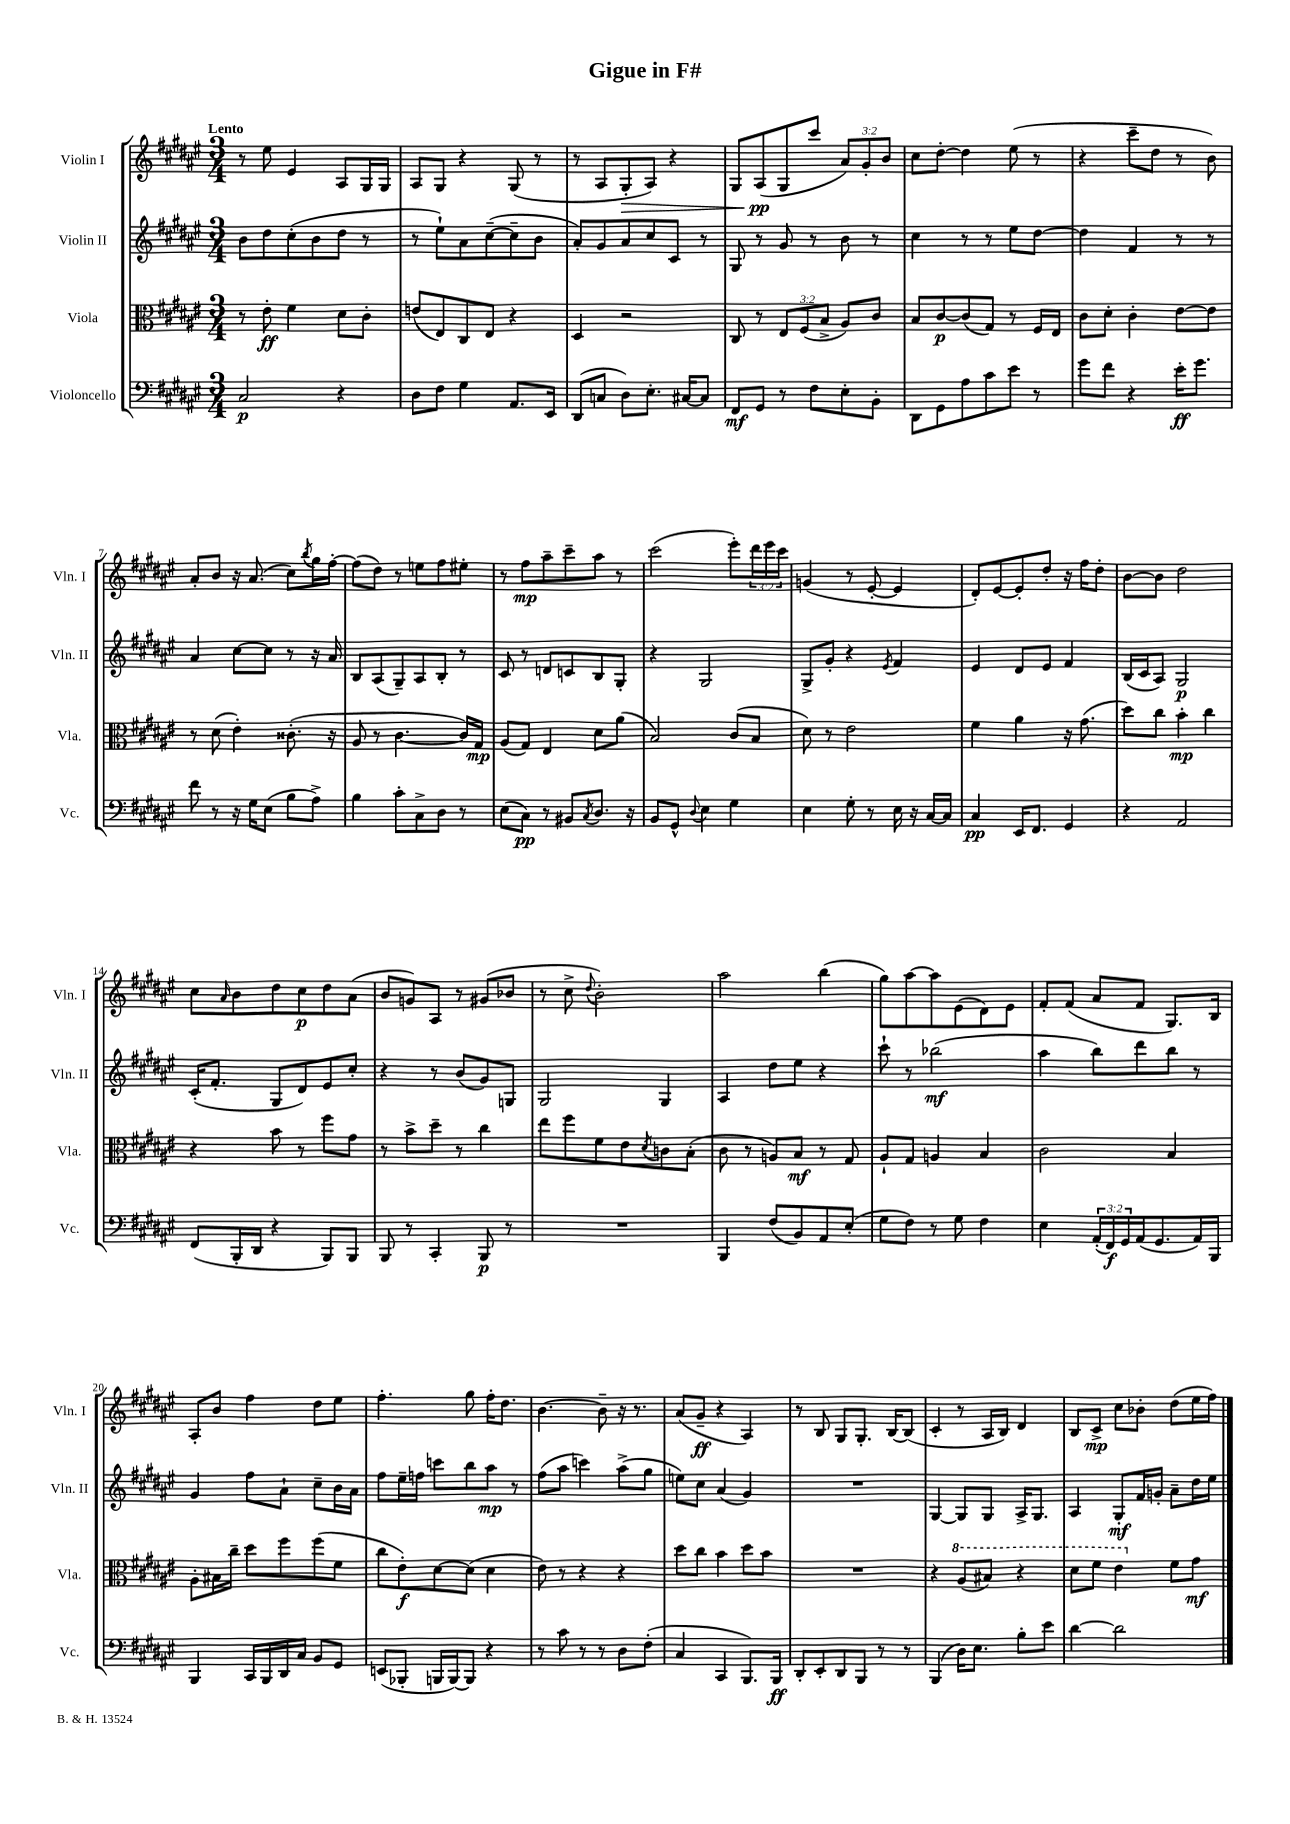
\header { title = "Gigue in F#" }
<<
\new StaffGroup <<
\new Staff = "s0" \with { instrumentName = "Violin I" shortInstrumentName = "Vln. I" } {
    \clef treble \key fis \major \numericTimeSignature \time 3/4 \override Staff.TupletNumber.text = #tuplet-number::calc-fraction-text \tempo "Lento"
    r8 eis''8 eis'4 ais8 gis16 gis16 |
    ais8 gis8 r4 gis8( r8 |
    r8 ais8 gis8-.\> ais8) r4 |
    gis8 ais8\pp\!( gis8 cis'''8 \tuplet 3/2 { ais'8) gis'8-. b'8 } |
    cis''8 dis''8~-. dis''4 eis''8( r8 |
    r4 cis'''8-- dis''8 r8 b'8) |
    ais'8-. b'8 r16 ais'8.( cis''8) \acciaccatura { b''8 } gis''16 fis''16~-. |
    fis''8( dis''8) r8 e''8 fis''8 eis''8-. |
    r8 fis''8\mp ais''8-- cis'''8-- ais''8 r8 |
    cis'''2( eis'''8-.) \tuplet 3/2 { dis'''16 eis'''16 cis'''16 } |
    g'4( r8 eis'8~-. eis'4 |
    dis'8-.) eis'8~ eis'8-. dis''8-. r16 fis''16 dis''8-. |
    b'8~ b'8 dis''2 |
    cis''8 \grace { ais'16 } b'8 dis''8 cis''8\p dis''8 ais'8( |
    b'8 g'8) ais8 r8 gis'8( bes'8 |
    r8 cis''8-> \appoggiatura { dis''8 } b'2-.) |
    ais''2 b''4( |
    gis''8) ais''8~ ais''8 eis'8( dis'8) eis'8 |
    fis'8-. fis'8( ais'8 fis'8 gis8.) b16 |
    ais8-. b'8 fis''4 dis''8 eis''8 |
    fis''4.-. gis''8 fis''16-. dis''8. |
    b'4.~ b'8-- r16 r8. |
    ais'8( gis'8--\ff r4 ais4) |
    r8 b8 gis8 gis8.-. b16~ b8( |
    cis'4-. r8 ais16 b16) dis'4 |
    b8 cis'8->\mp cis''8 bes'8-. dis''8( eis''16 fis''16) \bar "|." |
}
\new Staff = "s1" \with { instrumentName = "Violin II" shortInstrumentName = "Vln. II" } {
    \clef treble \key fis \major \numericTimeSignature \time 3/4
    b'8 dis''8 cis''8-.( b'8 dis''8 r8 |
    r8 eis''8-!) ais'8 cis''8~--( cis''8-- b'8 |
    ais'8-.) gis'8 ais'8 cis''8 cis'8 r8 |
    gis8 r8 gis'8 r8 b'8 r8 |
    cis''4 r8 r8 eis''8 dis''8~ |
    dis''4 fis'4 r8 r8 |
    ais'4 cis''8~ cis''8 r8 r16 ais'16 |
    b8 ais8( gis8--) ais8 b8-. r8 |
    cis'8 r8 d'8 c'8 b8 gis8-. |
    r4 gis2 |
    gis8-> gis'8-. r4 \acciaccatura { eis'8 } fis'4 |
    eis'4 dis'8 eis'8 fis'4 |
    b16( cis'16 ais8) gis2\p |
    cis'16-.( fis'8.-. gis8 dis'8) eis'8 cis''8-. |
    r4 r8 b'8( gis'8) g8 |
    gis2 gis4 |
    ais4 dis''8 eis''8 r4 |
    cis'''8-! r8 bes''2\mf( |
    ais''4 b''8) dis'''8 b''8 r8 |
    gis'4 fis''8 ais'8-! cis''8-- b'16 ais'16 |
    fis''8 eis''16-- f''16 c'''8 b''8 ais''8\mp r8 |
    fis''8( ais''8 c'''4) ais''8->( gis''8 |
    e''8) cis''8 ais'4( gis'4) |
    R2. |
    gis4~ gis8 gis8 ais16-> gis8. |
    ais4 gis8-.\mf fis'16 g'16-. ais'8-- dis''16 eis''16 \bar "|." |
}
\new Staff = "s2" \with { instrumentName = "Viola" shortInstrumentName = "Vla." } {
    \clef alto \key fis \major \numericTimeSignature \time 3/4 \override Staff.TupletNumber.text = #tuplet-number::calc-fraction-text
    r8 eis'8-.\ff fis'4 dis'8 cis'8-. |
    e'8( eis8) cis8 eis8 r4 |
    dis4 r2 |
    cis8 r8 \tuplet 3/2 { eis8 fis8( b8-> } ais8) cis'8 |
    b8 cis'8~\p cis'8( gis8) r8 fis16 eis16 |
    cis'8 dis'8-. cis'4-. eis'8~ eis'8 |
    r8 dis'8( eis'4-.) cisis'8.-.( r16 |
    ais8 r8 cis'4.~ cis'16) gis16\mp |
    ais8( gis8) eis4 dis'8 ais'8( |
    b2) cis'8( b8 |
    dis'8) r8 eis'2 |
    fis'4 ais'4 r16 gis'8.( |
    dis''8) cis''8 b'4-.\mp cis''4 |
    r4 b'8 r8 fis''8 gis'8 |
    r8 b'8-> dis''8-- r8 cis''4 |
    eis''8 fis''8 fis'8 eis'8 \acciaccatura { dis'8 } c'8 b8-.( |
    cis'8 r8 a8) b8\mf r8 gis8 |
    ais8-! gis8 a4 b4 |
    cis'2 b4 |
    ais8-. bis16 cis''16-- dis''8 fis''8 fis''8( fis'8 |
    cis''8 eis'8-.\f) dis'8~ dis'8( dis'4 |
    eis'8) r8 r4 r4 |
    dis''8 cis''8 b'4 dis''8 b'8 |
    R2. |
    r4 \ottava #1 ais'8( bis'8) r4 |
    dis''8 fis''8 eis''4 \ottava #0 fis'8 gis'8\mf \bar "|." |
}
\new Staff = "s3" \with { instrumentName = "Violoncello" shortInstrumentName = "Vc." } {
    \clef bass \key fis \major \numericTimeSignature \time 3/4 \override Staff.TupletNumber.text = #tuplet-number::calc-fraction-text
    cis2\p r4 |
    dis8 fis8 gis4 ais,8. eis,16 |
    dis,8( c8 dis8) eis8.-. cis16~ cis8 |
    fis,8\mf gis,8 r8 fis8 eis8-. b,8-. |
    dis,8 gis,8 ais8 cis'8 eis'8 r8 |
    gis'8 fis'8 r4 eis'16-.\ff gis'8. |
    fis'8 r8 r16 gis16 eis8( b8 ais8->) |
    b4 cis'8-. cis8-> dis8 r8 |
    eis8( cis8\pp) r8 bis,8 \acciaccatura { cis8 } dis8. r16 |
    b,8 gis,8-^ \appoggiatura { dis8 } eis4 gis4 |
    eis4 gis8-. r8 eis16 r16 cis16~ cis16 |
    cis4\pp eis,16 fis,8. gis,4 |
    r4 ais,2 |
    fis,8( b,,16-. dis,16 r4 b,,8) b,,8 |
    b,,8 r8 cis,4-. b,,8\p r8 |
    R2. |
    b,,4 fis8( b,8) ais,8 eis8-.( |
    gis8 fis8) r8 gis8 fis4 |
    eis4 \tuplet 3/2 { ais,16-.( fis,16\f) gis,16 } ais,16( gis,8. ais,16) b,,16 |
    b,,4 cis,16 b,,16 dis,16 cis16 b,8 gis,8 |
    e,8( bes,,8-. b,,16 b,,16~) b,,8 r4 |
    r8 cis'8 r8 r8 dis8 fis8-.( |
    cis4 cis,4 b,,8.) b,,16\ff |
    dis,8-. eis,8-. dis,8 b,,8 r8 r8 |
    b,,4( dis16) eis8. b8-. eis'8 |
    dis'4~ dis'2 \bar "|." |
}
>>
>>
